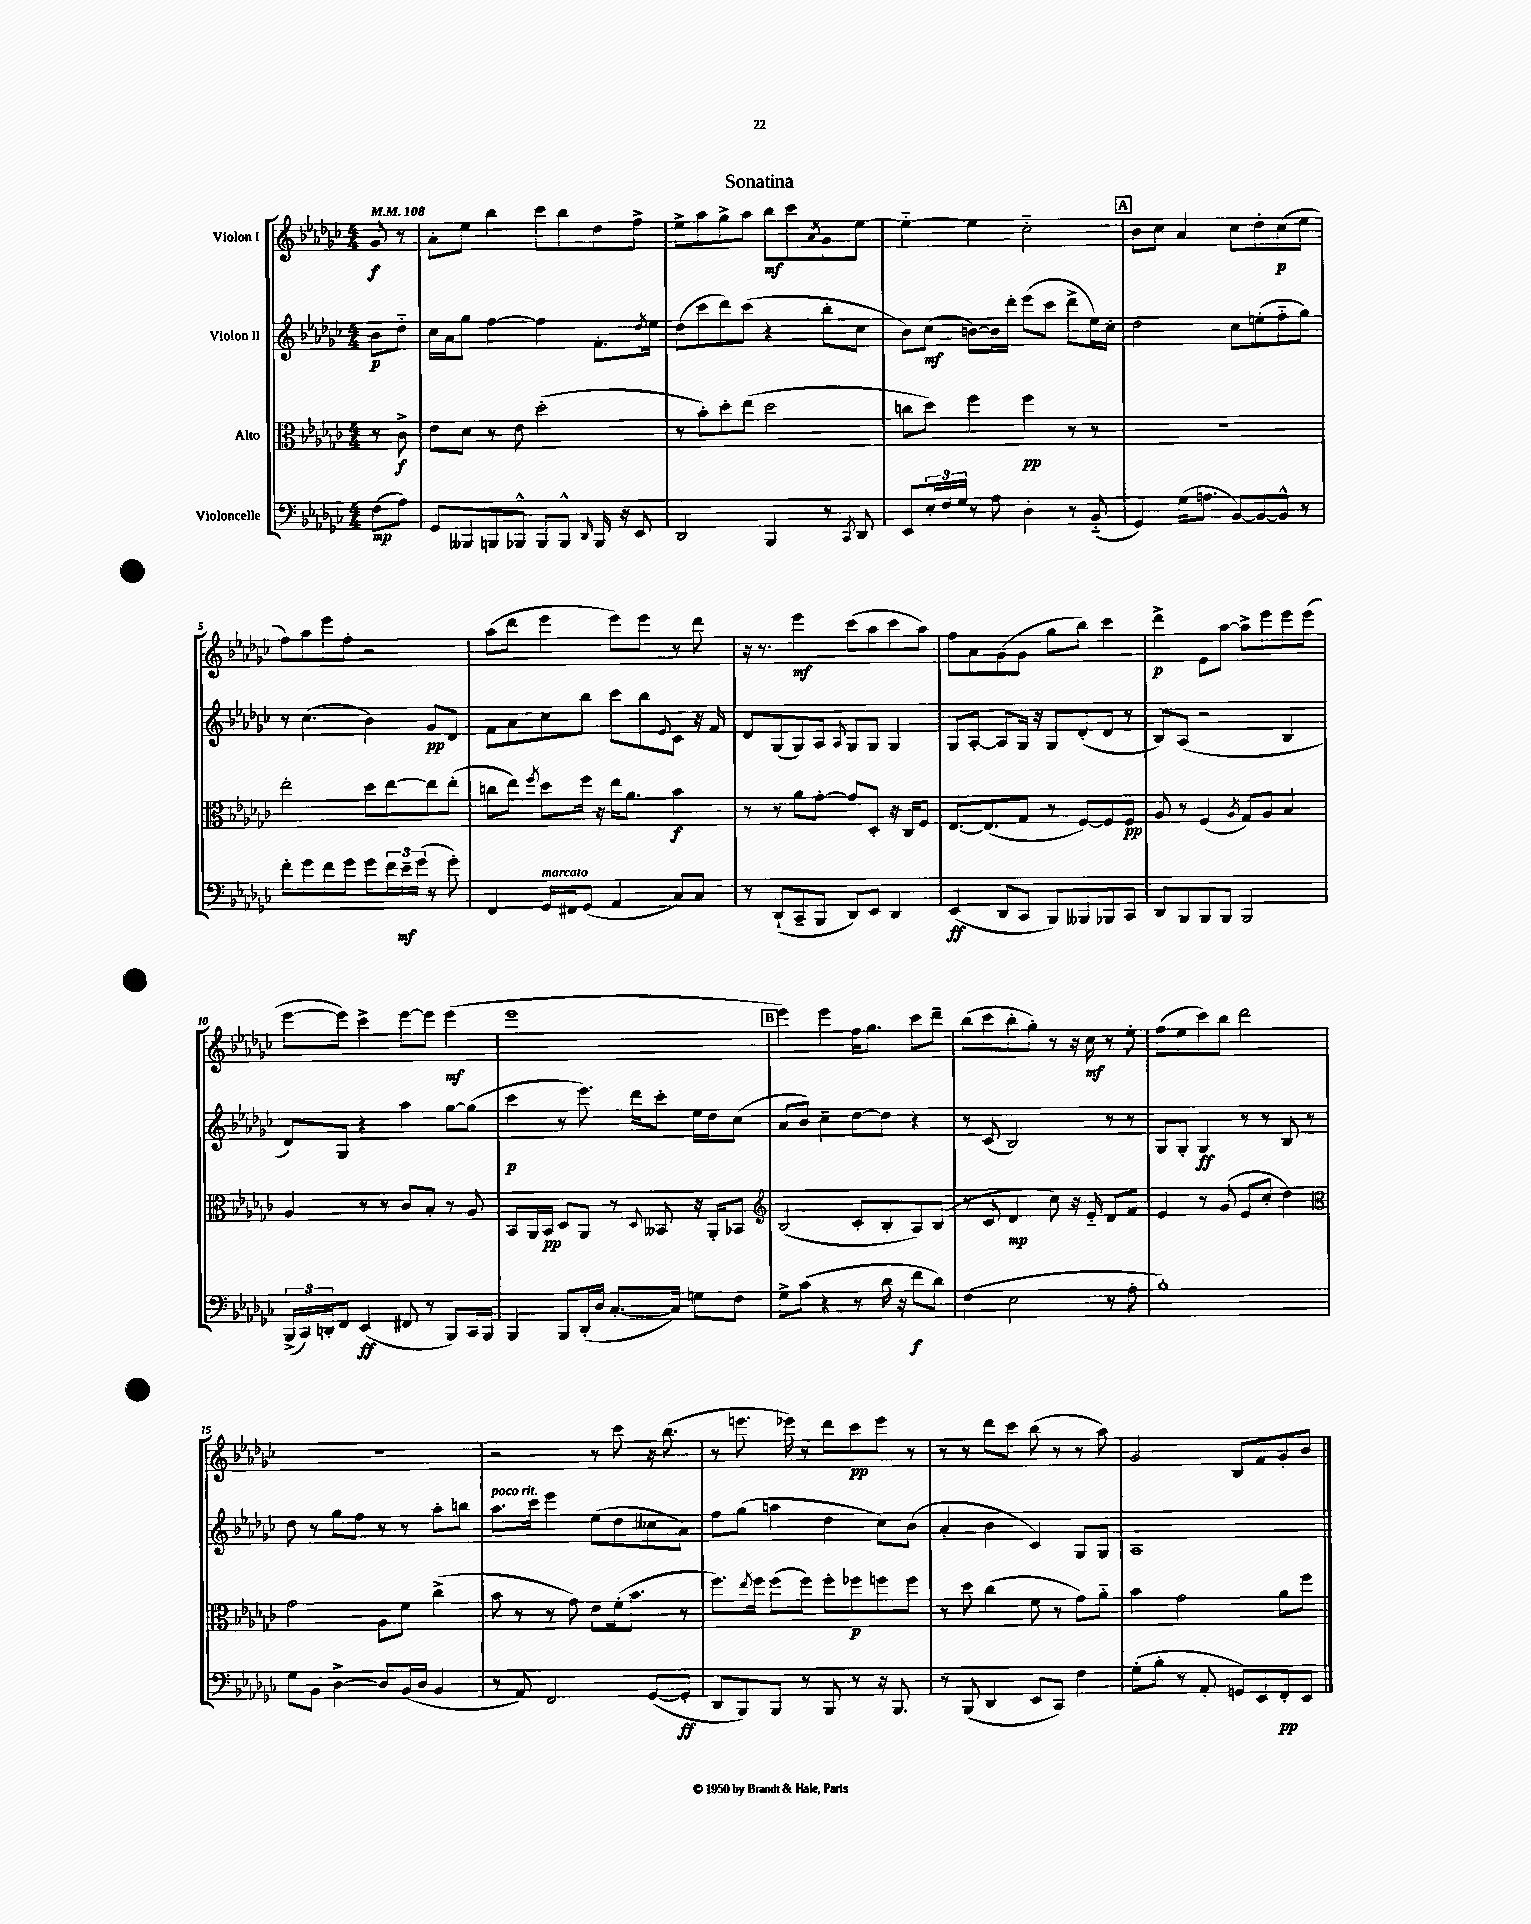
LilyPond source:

\header { title = "Sonatina" }
<<
\new StaffGroup <<
\new Staff = "s0" \with { instrumentName = "Violon I" } {
    \clef treble \key ges \major \numericTimeSignature \time 4/4 \partial 4 \tempo 4 = 108
    ges'8\f r8 |
    aes'8-. ees''8 bes''4 ces'''8 bes''8 des''8 f''8-> |
    ees''8-> aes''8 ges''8-> aes''8 bes''8\mf ces'''8 \acciaccatura { aes'8 } ges'8 ees''8~ |
    ees''4~-_ ees''4 ces''2-_ |
    \mark \markup { \box "A" } bes'8 ces''8 aes'4 ces''8 des''8-. ces''8\p( ees''8 |
    f''8) aes''8 ees'''8 f''8-. r2 |
    aes''8( des'''8 ees'''4 ees'''8) ees'''8 r8 des'''8 |
    r16 r8. ees'''4\mf ces'''8( aes''8 ces'''8 aes''8) |
    f''8 aes'8 ges'8( ges'8 ges''8 bes''8) ces'''4 |
    des'''4->\p ees'8 aes''8~ aes''8-> ees'''8 ees'''8 ees'''8( |
    ees'''8~ ees'''8) ces'''4-> ees'''8~ ees'''8 ees'''4\mf( |
    ees'''1 |
    \mark \markup { \box "B" } ees'''4) ees'''4 f''16 ges''8. ces'''8 des'''8-- |
    bes''8( ces'''8 bes''8-. ges''8-.) r8 r16 ces''16\mf r8 ees''8-. |
    f''8( ees''8 ces'''8) bes''8 des'''2 |
    R1 |
    r2 r8 ces'''8 r16 bes''8.( |
    r8 e'''8. ees'''16) r8 des'''8 ces'''8\pp ees'''8 r8 |
    r8 r8 des'''8 ces'''8 bes''8( r8 r8 aes''8) |
    ges'2 bes8 f'8 ges'8-. bes'8 \bar "|." |
}
\new Staff = "s1" \with { instrumentName = "Violon II" } {
    \clef treble \key ges \major \numericTimeSignature \time 4/4 \partial 4
    bes'8\p des''8-_ |
    ces''16 aes'16 ges''8 f''4~ f''4 f'8.-. \acciaccatura { des''8 } ees''16 |
    des''8( ces'''8 des'''8) ces'''8( r4 bes''8-. ces''8 |
    bes'8) ces''8\mf( b'8~) b'16 des'''16-. ees'''8( ces'''8 des'''8-> ees''16) ces''16-. |
    \mark \markup { \box "A" } des''2 ces''8 e''8-.( f''8-_ ges''8) |
    r8 ces''4.( bes'4) ges'8\pp des'8 |
    f'8 aes'8 ces''8 bes''8 ces'''8 bes''8 \appoggiatura { ees'8 } ces'8 r16 f'16 |
    des'8 ges8( ges8) aes8 \appoggiatura { aes8 } ges8 ges8 ges4 |
    ges8 aes8~-. aes8 ges16 r16 ges8 des'8-.( des'8 r8 |
    bes8) aes8( r2 bes4 |
    des'8) ges8 r4 aes''4 ges''8~ ges''8( |
    ces'''4\p r8 ees'''8.) des'''16 ces'''8-. ees''16 des''16 ces''8( |
    \mark \markup { \box "B" } aes'8 bes'8) ces''4-- des''8~ des''8 r4 |
    r8 ces'8( bes2) r8 r8 |
    ges8 ges8-. ges4\ff r8 r8 bes8 r8 |
    des''8 r8 ges''8 f''8 r8 r8 aes''8-. b''8 |
    aes''8.^\markup { \italic "poco rit." } ces'''16 ees'''4 ees''8( des''8 ceses''8 aes'8) |
    f''8 ges''8( a''4 des''4 ces''8) bes'8( |
    aes'4-. bes'4 ces'4) ges8 ges8 |
    aes1 \bar "|." |
}
\new Staff = "s2" \with { instrumentName = "Alto" } {
    \clef alto \key ges \major \numericTimeSignature \time 4/4 \partial 4
    r8 ces'8->\f |
    ees'8 des'8 r8 ees'8 des''2-.( |
    r8 bes'8-.) des''8-. ees''8( des''2 |
    c''8 des''8) f''4 f''4\pp r8 r8 |
    \mark \markup { \box "A" } R1 |
    ees''2-. des''8 ees''8~ ees''8 ees''8-.( |
    c''8 ees''8) \acciaccatura { f''8 } des''8 f''16 r16 ees''16 aes'8. bes'4\f |
    r8 r8 aes'8 ges'8~-. ges'8 des8-. r16 ces16 f8 |
    ees8.~ ees8.( ges8 r8 f8~) f8 f8\pp |
    aes8 r8 f4( \acciaccatura { aes8 } ges8) aes8 bes4 |
    aes4 r8 r8 ces'8 bes8-. r8 aes8 |
    bes,8 aes,16 bes,16\pp des8 aes,8 r8 \appoggiatura { des8 } beses,8 r16 aes,16-. bes,8 |
    \mark \markup { \box "B" } \clef treble bes2( ces'8-. bes8-. aes8) bes8( |
    r8 ces'8 des'4\mp ces''8) r16 ees'16-_ des'8 f'8 |
    ees'4 r8 ges'8( ees'8 ces''8-. des''4) |
    \clef alto ges'2 aes8 f'8 ces''4->( |
    bes'8 r8 r8 ges'8) ees'8 f'16-.( bes'8. r8 |
    f''8.) \acciaccatura { ees''8 } f''16 f''8( f''8) f''8-. fes''8\p f''8 f''8 |
    r8 des''8 ces''4( f'8 r8 ges'8) aes'8-_ |
    bes'4 ges'2 aes'8 f''8 \bar "|." |
}
\new Staff = "s3" \with { instrumentName = "Violoncelle" } {
    \clef bass \key ges \major \numericTimeSignature \time 4/4 \partial 4
    f8\mp( aes8) |
    ges,8 beses,,8 b,,8 bes,,8-^ bes,,8 bes,,8-^ \grace { des,16 } bes,,16 r16 ees,8 |
    des,2 bes,,4 r8 \acciaccatura { ces,8 } des,8 |
    ees,8 \tuplet 3/2 { ees16-. f16 ges16 } r8 aes8 des4-. r8 bes,8-_( |
    \mark \markup { \box "A" } ges,4) ges16( a8. bes,8~) bes,8~ bes,8-^ r8 |
    f'8-. ges'8 f'8 ges'8 ges'8 \tuplet 3/2 { f'16 ees'16--\mf ges'16( } r8 ges'8-.) |
    f,4 ges,16^\markup { \italic "marcato" } fis,16 ges,8( aes,4 ces8) ces8 |
    r8 des,8-!( ces,8-- bes,,8 des,8) ees,8 des,4 |
    ees,4\ff( des,8 ces,8 bes,,8) beses,,8 bes,,8 ces,8 |
    des,8 bes,,8 bes,,8 bes,,8 bes,,2 |
    \tuplet 3/2 { bes,,16->( ces,16) d,16-. } f,8 ees,4\ff( fis,8 r8 bes,,8) ces,16 bes,,16 |
    bes,,4 bes,,8 des,16-.( des16 ces8.~-. ces16) g8 f8 |
    \mark \markup { \box "B" } ges8-> ces'8( r4 r8 des'16 r16 f'8\f des'8) |
    f4( ees2 r8 aes8-. |
    bes1-.) |
    ges8 bes,8 des4~-> des8 bes,16( des16 bes,4 |
    r8 aes,8) f,2 ges,8~( ges,8-.\ff |
    des,8 bes,,8) bes,,8 r8 bes,,8 r8 r16 bes,,8. |
    r8 bes,,8( des,4 ees,8 ces,8) f4 |
    ges8-.( bes8-. r8 aes,8-. g,8) ees,8 f,8-.\pp ees,8 \bar "|." |
}
>>
>>
